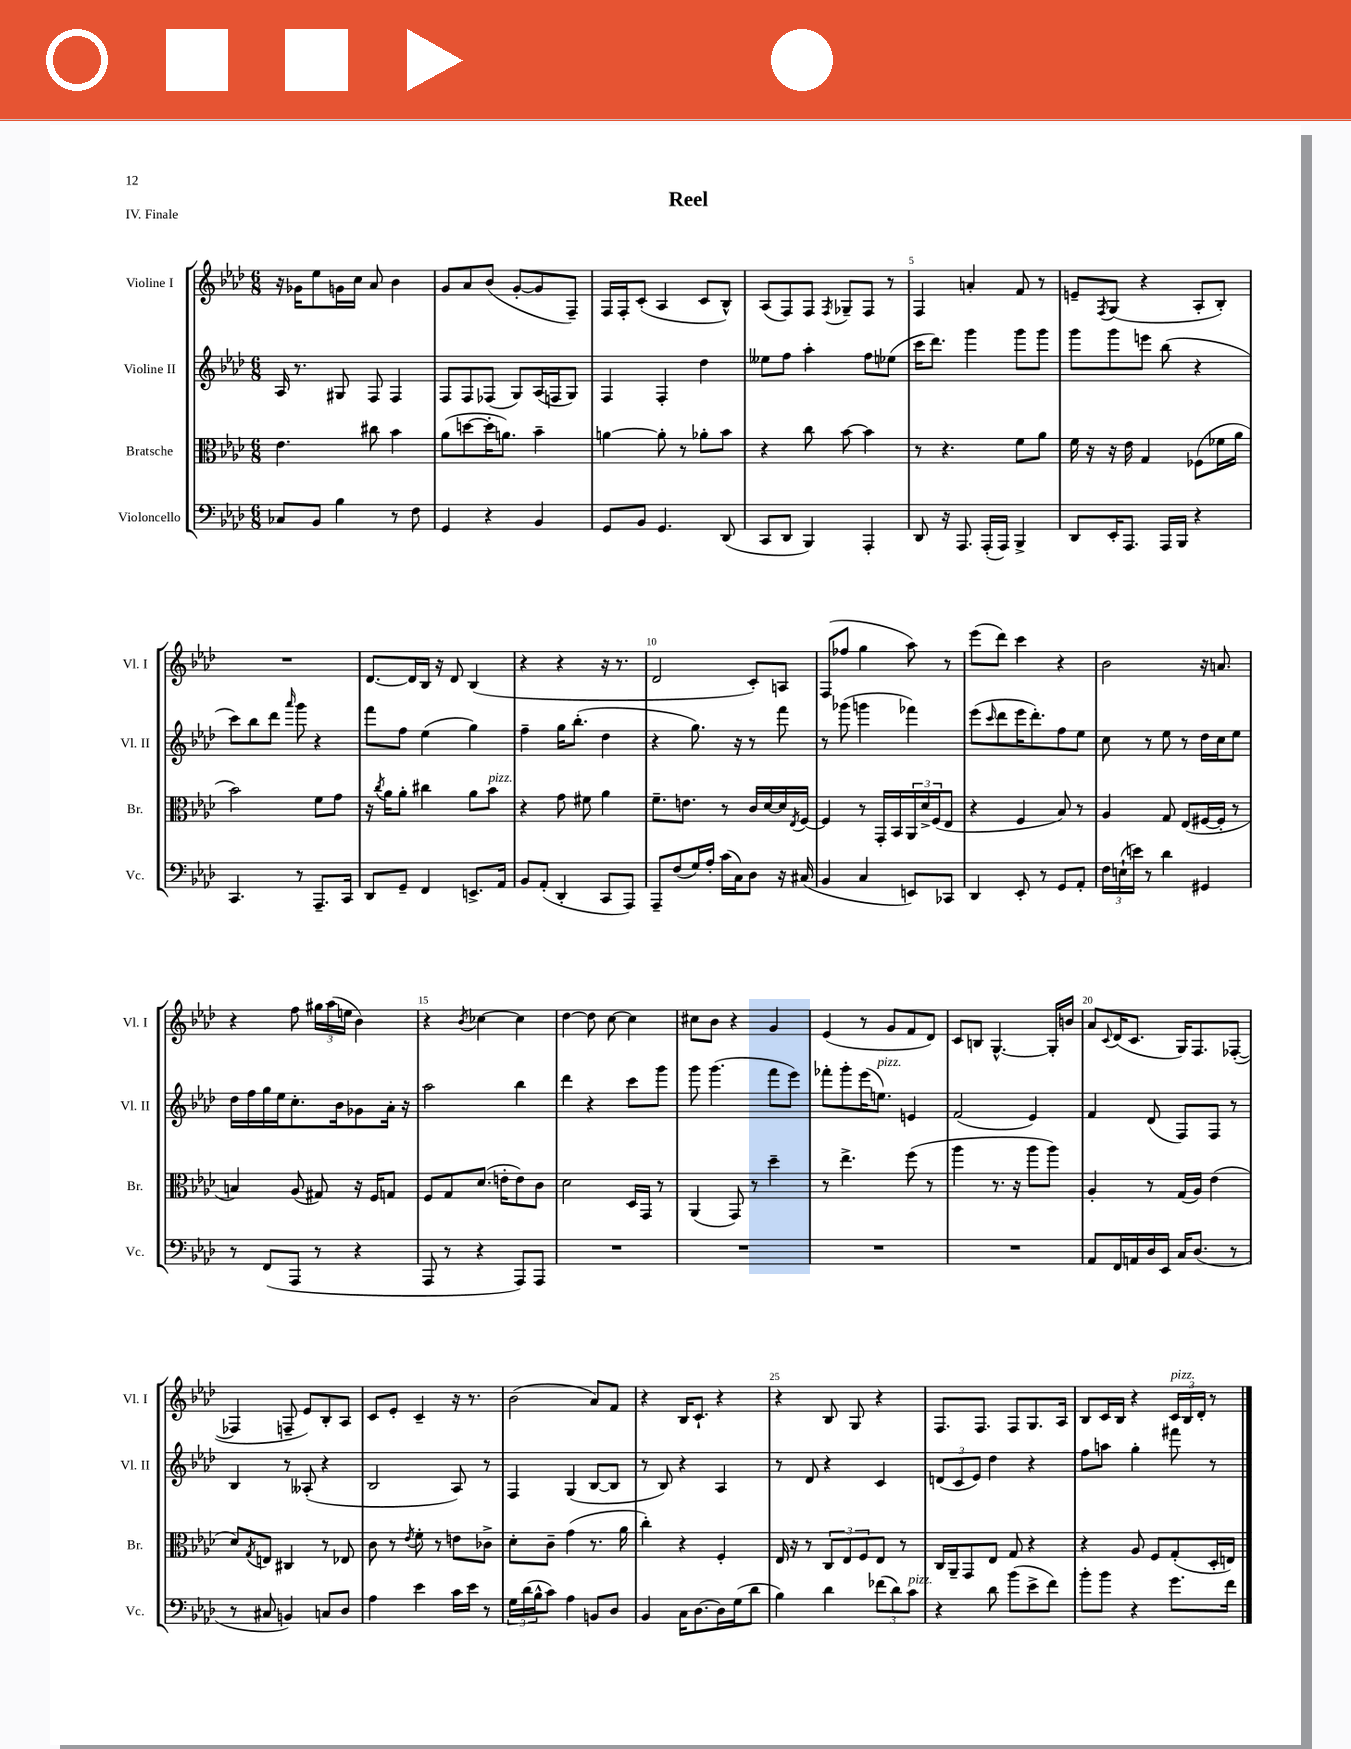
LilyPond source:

\header { title = "Reel" piece = "IV. Finale" }
<<
\new StaffGroup <<
\new Staff = "s0" \with { instrumentName = "Violine I" shortInstrumentName = "Vl. I" } {
    \clef treble \key aes \major \numericTimeSignature \time 6/8
    r16 ges'16 ees''8 g'16 c''16 aes'8 bes'4 |
    g'8 aes'8 bes'8( g'8~-. g'8 f8--) |
    f16 f16-. c'8-.( aes4 c'8 bes8-^) |
    aes8( f8) f8 \acciaccatura { f8 } ges8-- f8 r8 |
    f4 a'4-. f'8 r8 |
    e'8-- \acciaccatura { f8 } g8( r4 aes8-. bes8-.) |
    R2. |
    des'8.~ des'16 bes16 r16 des'8 bes4( |
    r4 r4 r16 r8. |
    des'2 c'8-.) a8 |
    f8( fes''8 g''4 aes''8) r8 |
    ees'''8( des'''8) c'''4 r4 |
    bes'2 r16 a'8. |
    r4 f''8 \tuplet 3/2 { gis''16 aes''16( e''16 } bes'4) |
    r4 \acciaccatura { bes'8 } ces''4~ ces''4 |
    des''4~ des''8 c''8~ c''4 |
    cis''8 bes'8 r4 g'4 |
    ees'4( r8 g'8 f'8 des'8) |
    c'8 b8 g4.~-^ g16-. b'16 |
    aes'8 \appoggiatura { c'8 } des'16( c'8. g16) f8. fes8~-.( |
    fes4 f8-- ees'8) bes8-. aes8 |
    c'8 ees'8-. c'4-- r16 r8. |
    bes'2( aes'8) f'8 |
    r4 bes16 c'8.-! r4 |
    r4 bes8 g8 r4 |
    f8. f8. f8 g8. aes16 |
    bes8 c'16 bes16 r4 \tuplet 3/2 { c'16^\markup { \italic "pizz." } bes16 des'16-. } r8 \bar "|." |
}
\new Staff = "s1" \with { instrumentName = "Violine II" shortInstrumentName = "Vl. II" } {
    \clef treble \key aes \major \numericTimeSignature \time 6/8
    aes16 r8. gis8 f8 f4 |
    f8 f8 fes8( g8) aes16( f16 g8) |
    f4 f4-. des''4 |
    eeses''8 f''8 aes''4-. f''8 ees''8( |
    c'''16 des'''8.) g'''4 g'''8 g'''8 |
    g'''8 g'''8 e'''8 bes''8( r4 |
    c'''8) bes''8 des'''8 \grace { aes'''16 } g'''8 r4 |
    f'''8 f''8 ees''4( g''4) |
    f''4-- g''16 bes''8.-.( des''4 |
    r4 g''8.) r16 r8 f'''8 |
    r8 ges'''8( g'''4 fes'''4) |
    ees'''8( \grace { c'''16 } des'''8 ees'''16 des'''8.-.) f''8 ees''8 |
    c''8 r8 ees''8 r8 des''16 c''16 ees''8 |
    des''16 f''16 g''16 ees''16 c''8.-. bes'16 ges'8 aes'16-. r16 |
    aes''2 bes''4 |
    des'''4 r4 c'''8 g'''8 |
    g'''8 g'''4.( f'''8 ees'''8) |
    fes'''8-. g'''8-. ees'''16( e''8.^\markup { \italic "pizz." }) e'4 |
    f'2( ees'4) |
    f'4 des'8( f8) f8 r8 |
    bes4 r8 aeses8-.( r4 |
    bes2 aes8) r8 |
    f4 g4( bes8~ bes8 |
    r8 bes8) r4 aes4 |
    r8 des'8 r4 c'4 |
    \tuplet 3/2 { d'8( c'8 ees'8) } des''4 r4 |
    f''8 a''8 g''4-. fis'''8 r8 \bar "|." |
}
\new Staff = "s2" \with { instrumentName = "Bratsche" shortInstrumentName = "Br." } {
    \clef alto \key aes \major \numericTimeSignature \time 6/8
    ees'4. cis''8 bes'4 |
    aes'8( d''8~ d''16-. a'8.) bes'4-- |
    a'4~ a'8-. r8 aes'8-. bes'8 |
    r4 c''8 bes'8~ bes'4 |
    r8 r4. f'8 aes'8 |
    f'16 r16 r16 ees'16 g4 fes8( fes'16 aes'16 |
    bes'2) f'8 g'8 |
    r16 \acciaccatura { c''8 } aes'16 aes'8-. cis''4 aes'8 bes'8^\markup { \italic "pizz." } |
    r4 g'8 fis'8 aes'4 |
    f'8.-- e'8. r8 c'16 des'16~ des'16 \acciaccatura { ees8 } f16~ |
    f4 r8 g,16-. bes,16 \tuplet 3/2 { aes,16 des'16-> f16( } ees8 |
    r4 f4 bes8) r8 |
    aes4 g8 ees8( fis16~ fis16-. r8 |
    b4) aes8( gis8) r16 f16 g8 |
    f8 g8 des'8.( e'16-. e'8) c'8 |
    des'2 des16 g,16 r8 |
    aes,4( g,8) r8 des''4-- |
    r8 ees''4.-> f''8( r8 |
    aes''4 r8. r16 aes''8 aes''8) |
    aes4-. r8 g16( aes16) ees'4( |
    des'8) \acciaccatura { g8 } e8 cis4 r8 ees8 |
    c'8 r8 \acciaccatura { ees'8 } f'8-. r8 e'8 ces'8-> |
    des'8-. c'8-- g'4( r8. aes'16 |
    c''4-.) r4 f4-. |
    ees16 r16 r8 \tuplet 3/2 { c8 ees8 f8 } ees8 r8 |
    c16 aes,16-- g,8 ees8 g8 r4 |
    r4 aes8 f8 g8-.( des16-. e16) \bar "|." |
}
\new Staff = "s3" \with { instrumentName = "Violoncello" shortInstrumentName = "Vc." } {
    \clef bass \key aes \major \numericTimeSignature \time 6/8
    ces8 bes,8 bes4 r8 f8 |
    g,4 r4 bes,4 |
    g,8 bes,8 g,4. des,8( |
    c,8 des,8 bes,,4) aes,,4-. |
    des,8 r16 aes,,8. aes,,16-.( aes,,16) bes,,4-> |
    des,8 ees,16-. aes,,8. aes,,16 bes,,16 r4 |
    c,4. r8 aes,,8.-- c,16 |
    des,8 g,8-- f,4 e,8.-> aes,16 |
    bes,8 aes,8-.( des,4-. c,8 aes,,8) |
    aes,,8-- f8( g16) aes16-. c'16( c16) des8 r16 cis16( |
    bes,4 c4 e,8) ces,8 |
    des,4 ees,8-. r8 g,8 aes,8-. |
    \tuplet 3/2 { f16 e16-!( e'16) } r8 des'4 gis,4 |
    r8 f,8( aes,,8 r8 r4 |
    aes,,8 r8 r4 aes,,8) aes,,8 |
    R2. |
    R2. |
    R2. |
    R2. |
    aes,8 f,16 a,16 des16 ees,16 c16 des8.( r8 |
    r8 cis8 b,4) c8 des8 |
    aes4 ees'4 c'16 ees'16 r8 |
    \tuplet 3/2 { g16 des'16( bes16-^ } c'8) aes4 b,8 des8 |
    bes,4 c16 des8.~ des16 g16( des'8 |
    bes4) des'4 \tuplet 3/2 { fes'8( des'8) c'8^\markup { \italic "pizz." } } |
    r4 des'8 bes'8( ees'8-> f'8) |
    bes'8-. bes'8 r4 g'8. f'16 \bar "|." |
}
>>
>>
\layout { \context { \Score \override BarNumber.break-visibility = ##(#f #t #t) barNumberVisibility = #(every-nth-bar-number-visible 5) } }
